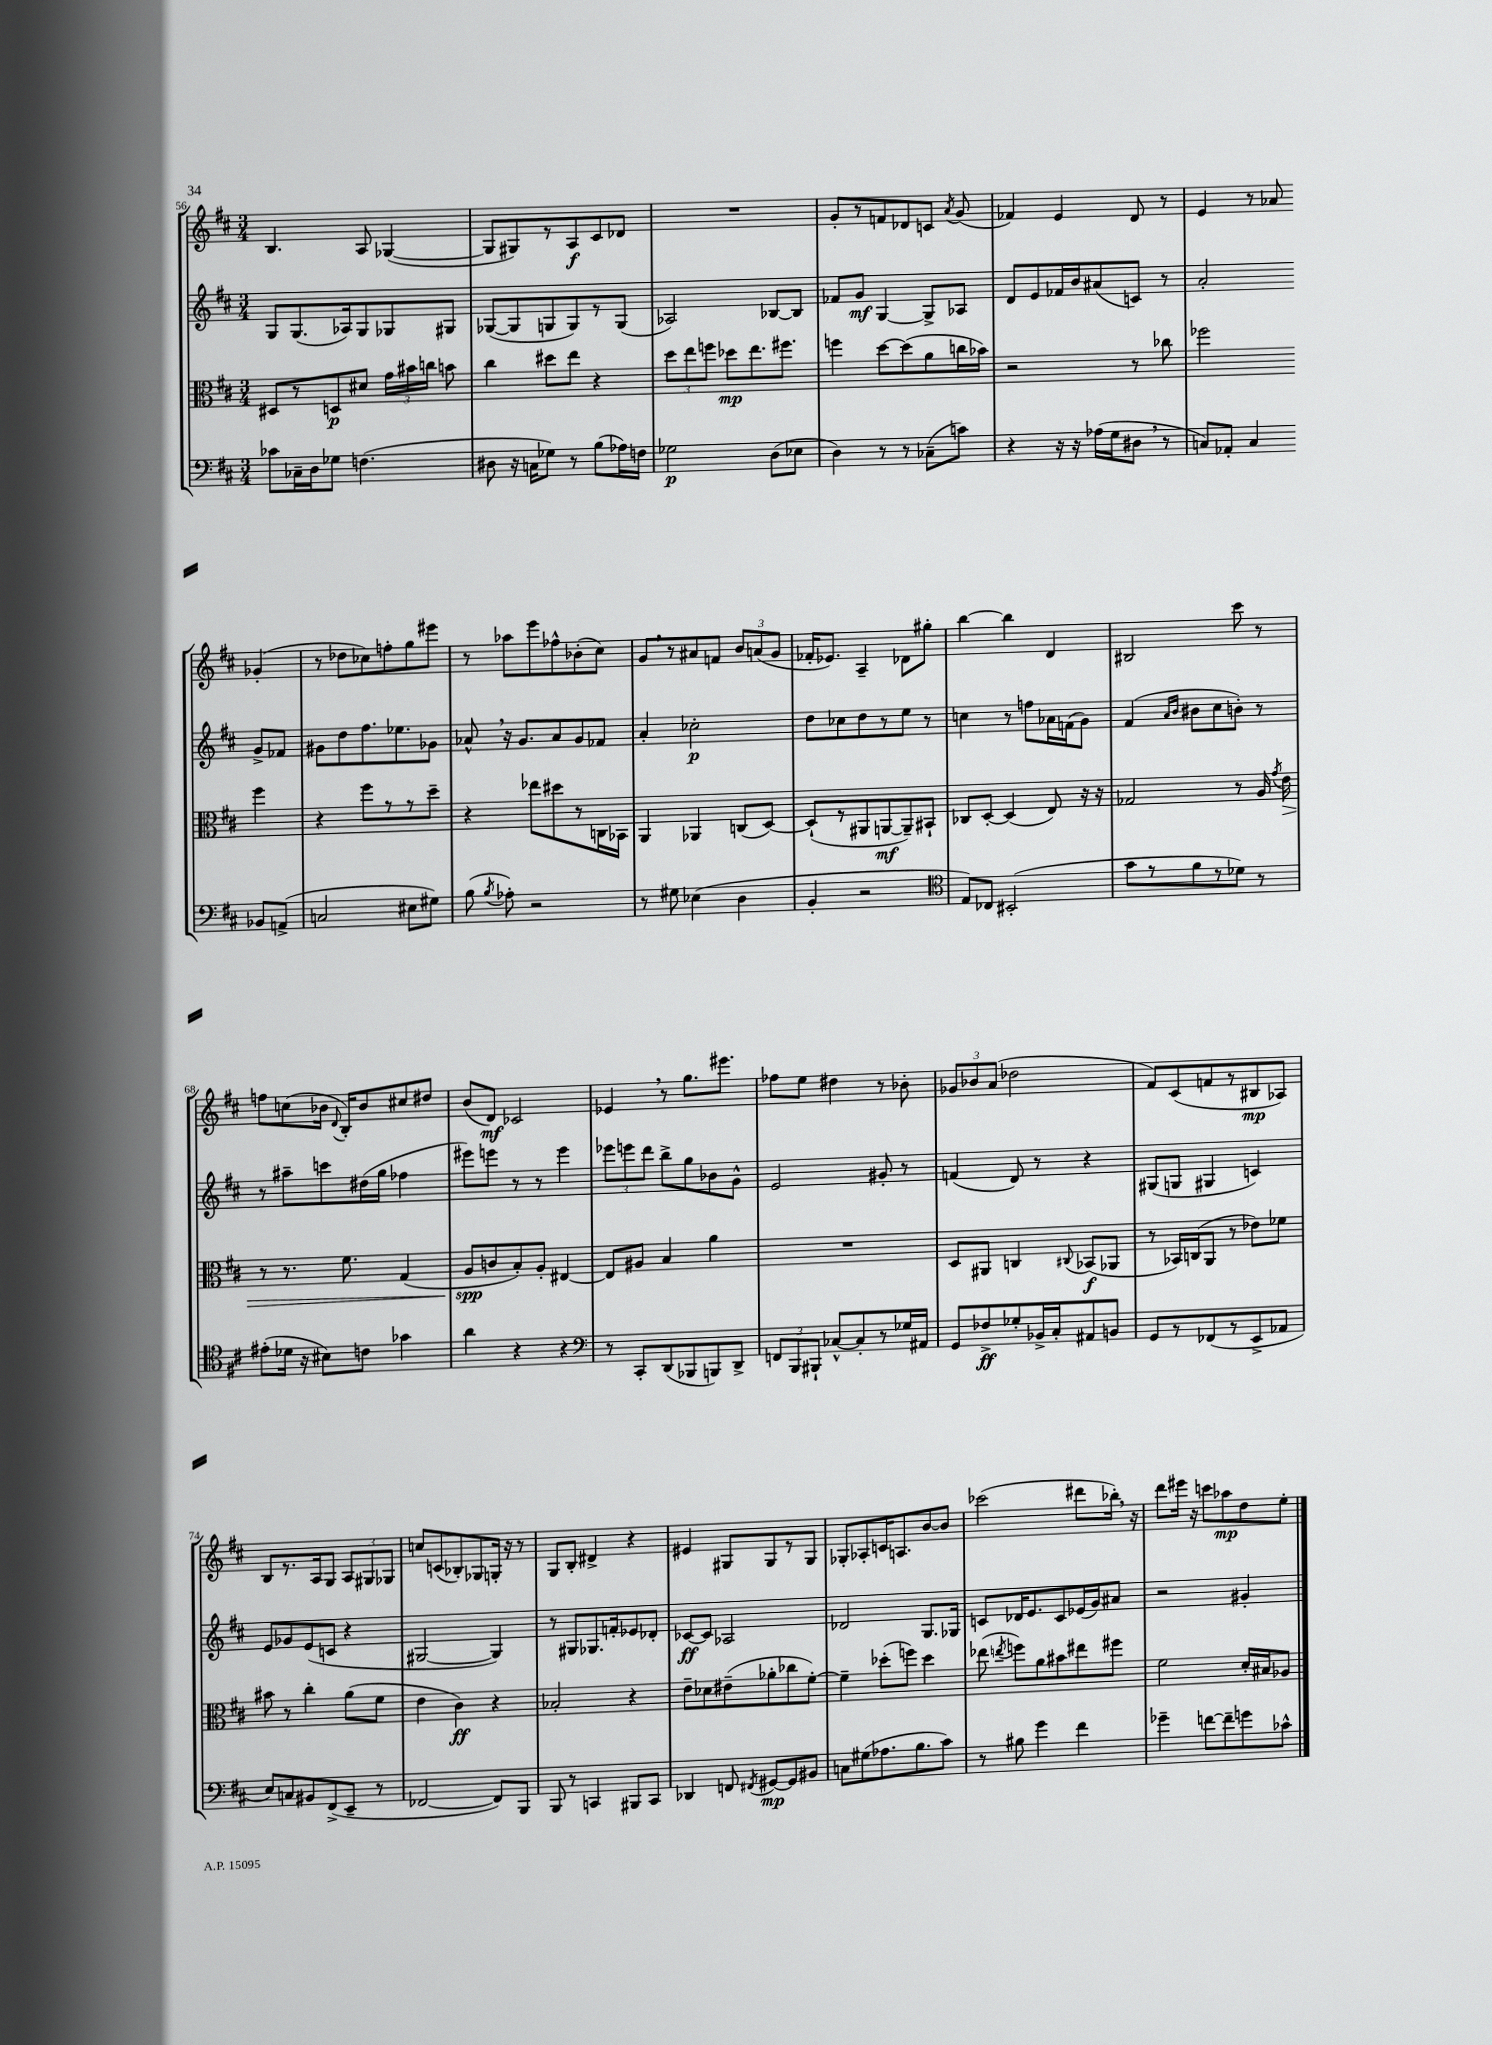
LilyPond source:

<<
\new StaffGroup <<
\new Staff = "s0" {
    \clef treble \key d \major \numericTimeSignature \time 3/4
    \autoBeamOff b4. a8 ges4~( |
    ges8[ gis8) r8 a8\f cis'8 des'8] |
    R2. |
    g'8[-. r8 f'8 des'8 c'8] \acciaccatura { a'8 } g'8( |
    fes'4) e'4 d'8 r8 |
    e'4 r8 aes'8 ges'4-.( |
    r8 des''8[ ces''8) f''8-. g''8 eis'''8] |
    r8 aes''8[ e'''8 fes''8-^ bes'8-.( cis''8]) |
    g'8[ \breathe r8 ais'8 f'8] \tuplet 3/2 { b'8[ a'8( g'8] } |
    fes'16[-. ees'8.]) a4-- des'8[ gis''8]-. |
    b''4~ b''4 d'4 |
    bis2 cis'''8 r8 |
    f''8[ c''8( bes'16] \appoggiatura { d'8 } b16[-.) bes'8 cis''8 dis''8] |
    b'8[( d'8]\mf) ces'2 |
    ees'4 \breathe r8 g''8.[ eis'''8.] |
    fes''8[ e''8] dis''4 r8 bes'8-. |
    \tuplet 3/2 { ges'8[ bes'8 a'8]( } des''2 |
    fis'8[) cis'8( f'8 r8 bis8\mp aes8]) |
    b8[ r8. a16 g8] \tuplet 3/2 { a8[ gis8 ges8] } |
    c''8[ c'8( bes8-.) ges8 g16]-. r16 r8 |
    g8[ b8]-. dis'4-> r4 |
    eis'4 gis8[ gis8 r8 gis8] |
    ges8[-. aes8-. c'16 a8. b'8~ b'8] |
    ces'''2( dis'''8[ bes''16]-.) \breathe r16 |
    d'''8[ eis'''16] r16 c'''8[ aes''8\mp d''8 e''8]-. \bar "|." |
}
\new Staff = "s1" {
    \clef treble \key d \major \numericTimeSignature \time 3/4
    \autoBeamOff g8[ g8.( aes16) g8 ges8 gis8] |
    ges8[~( ges8 g8 g8) r8 g8]( |
    aes2) bes8[~ bes8] |
    fes'8[ g'8]\mf g4~ g8[-> aes8] |
    d'8[ e'8 fes'16 b'16 ais'8( c'8]) r8 |
    a'2-. g'8[-> fes'8] |
    gis'8[ d''8 fis''8. ees''8. ges'8] |
    aes'8-^ \breathe r16 g'8.[ aes'8 g'8 fes'8] |
    a'4-. ces''2-.\p |
    d''8[ ces''8 d''8 r8 e''8] r8 |
    c''4 r8 f''8[ aes'16 f'16( g'8]) |
    fis'4( \grace { a'16[ b'16] } bis'8[ cis''8 b'8]-.) r8 |
    r8 ais''8[-- c'''8 dis''16( g''16] fes''4 |
    eis'''8[) e'''8] r8 r8 e'''4 |
    \tuplet 3/2 { ees'''8[ e'''8 d'''8] } b''8[-> g''8 bes'8 g'8]-^ |
    e'2 gis'8-. r8 |
    f'4( d'8) r8 r4 |
    gis8[( g8] gis4 c'4) |
    e'8[ ges'8 e'8( c'8] r4 |
    gis2~ gis4) |
    r8 gis8[ ges8. f'16-. ees'8 des'8]-. |
    ces'8[~\ff ces'8] aes2 |
    des'2 g8.[ ges16] |
    c'8[ des'16 e'8. c'8 ees'16( g'16) ais'8] |
    r2 gis'4-. \bar "|." |
}
\new Staff = "s2" {
    \clef alto \key d \major \numericTimeSignature \time 3/4
    \autoBeamOff dis8[ r8 d8\p dis'8] \tuplet 3/2 { g'16[ bis'16 c''16] } b'8 |
    cis''4 dis''8[ e''8] r4 |
    \tuplet 3/2 { d''8[ e''8 f''8] } des''8[\mp e''8. fis''8.] |
    f''4 d''8[~ d''8( a'8 c''16 bes'16]) |
    r2 r8 ces''8 |
    fes''2 fes''4 |
    r4 fis''8[ r8 r8 d''8]-- |
    r4 ees''8[ dis''8 r8 c16 bes,16] |
    a,4 aes,4 c8[( d8]~) |
    d8[-!( r8 ais,8 a,8~\mf a,8--) bis,8]-! |
    ces8[ d8]~-. d4( e8) r16 r16 |
    ges2 r8 a16 \acciaccatura { g'8 } e'16\> |
    r8 r8. fis'8. g4( |
    a8[\spp\! c'8 b8-.) a8]-. eis4~ |
    eis8[ ais8] b4 a'4 |
    R2. |
    d8[ ais,8] c4 \appoggiatura { cis8 } bes,8[\f( aes,8] |
    r8 bes,16[) c16( a,8] r8 ees'8[) fes'8] |
    bis'8 r8 cis''4-. a'8[( fis'8] |
    e'4 cis'4\ff) r4 |
    bes2-. r4 |
    e'8[-- des'8 eis'8--( aes'8-. ces''8 fis'8]~-.) |
    fis'4-- des''8[-.( f''8]) des''4 |
    ees''8( \acciaccatura { e''8 } f''8[) a'8 bis'8 eis''8 fis''8] |
    fis'2 d'16[-. bis16 aes8] \bar "|." |
}
\new Staff = "s3" {
    \clef bass \key d \major \numericTimeSignature \time 3/4
    \autoBeamOff ces'8[ ces16-- d16 ges8] f4.( |
    dis8 r16 c16[ ges8]) r8 b8[( aes16) f16] |
    ges2\p d8[( ees8] |
    d4) r8 r8 ces8[--( c'8]) |
    r4 r16 r16 aes16[( g16 dis8] \breathe r8 |
    c8[) aes,8]-. c4 bes,8[ a,8]->( |
    c2 eis8[ gis8]) |
    b8( \acciaccatura { b8 } aes8-.) r2 |
    r8 gis8 ees4( d4 |
    b,4-. r2 |
    \clef tenor e8[) ces8] bis,2-.( |
    g'8[ r8 fis'8 r8 des'8]) r8 |
    eis'8[-.( des'16] r16 bis8[) c'8] ges'4 |
    a'4 r4 r4 |
    \clef bass r8 cis,8[-. d,8( bes,,8 b,,8) d,8]-> |
    \tuplet 3/2 { f,8[ b,,8 bis,,8]-! } ces8[~-^ ces8-. r8 ges16 ais,16] |
    g,8[ fes8->\ff ges8-. bes,16-> cis16-. ais,8 b,8] |
    g,8[ r8 fes,8( r8 e,8-> aes,8] |
    e8[) c8 bis,8 fis,8->( e,8]-- r8 |
    fes,2~ fes,8[) b,,8] |
    b,,8 r8 c,4 bis,,8[ c,8] |
    des,4 f,8 \acciaccatura { fis,8 } gis,8[~\mp gis,8 bis,8] |
    c8[ gis8( aes8. b8. cis'8]) |
    r8 bis8 g'4 fis'4 |
    ges'4-- f'8[~ f'8-- g'8 ces'8]-^ \bar "|." |
}
>>
>>
\layout { \context { \Score currentBarNumber = #56 } }
